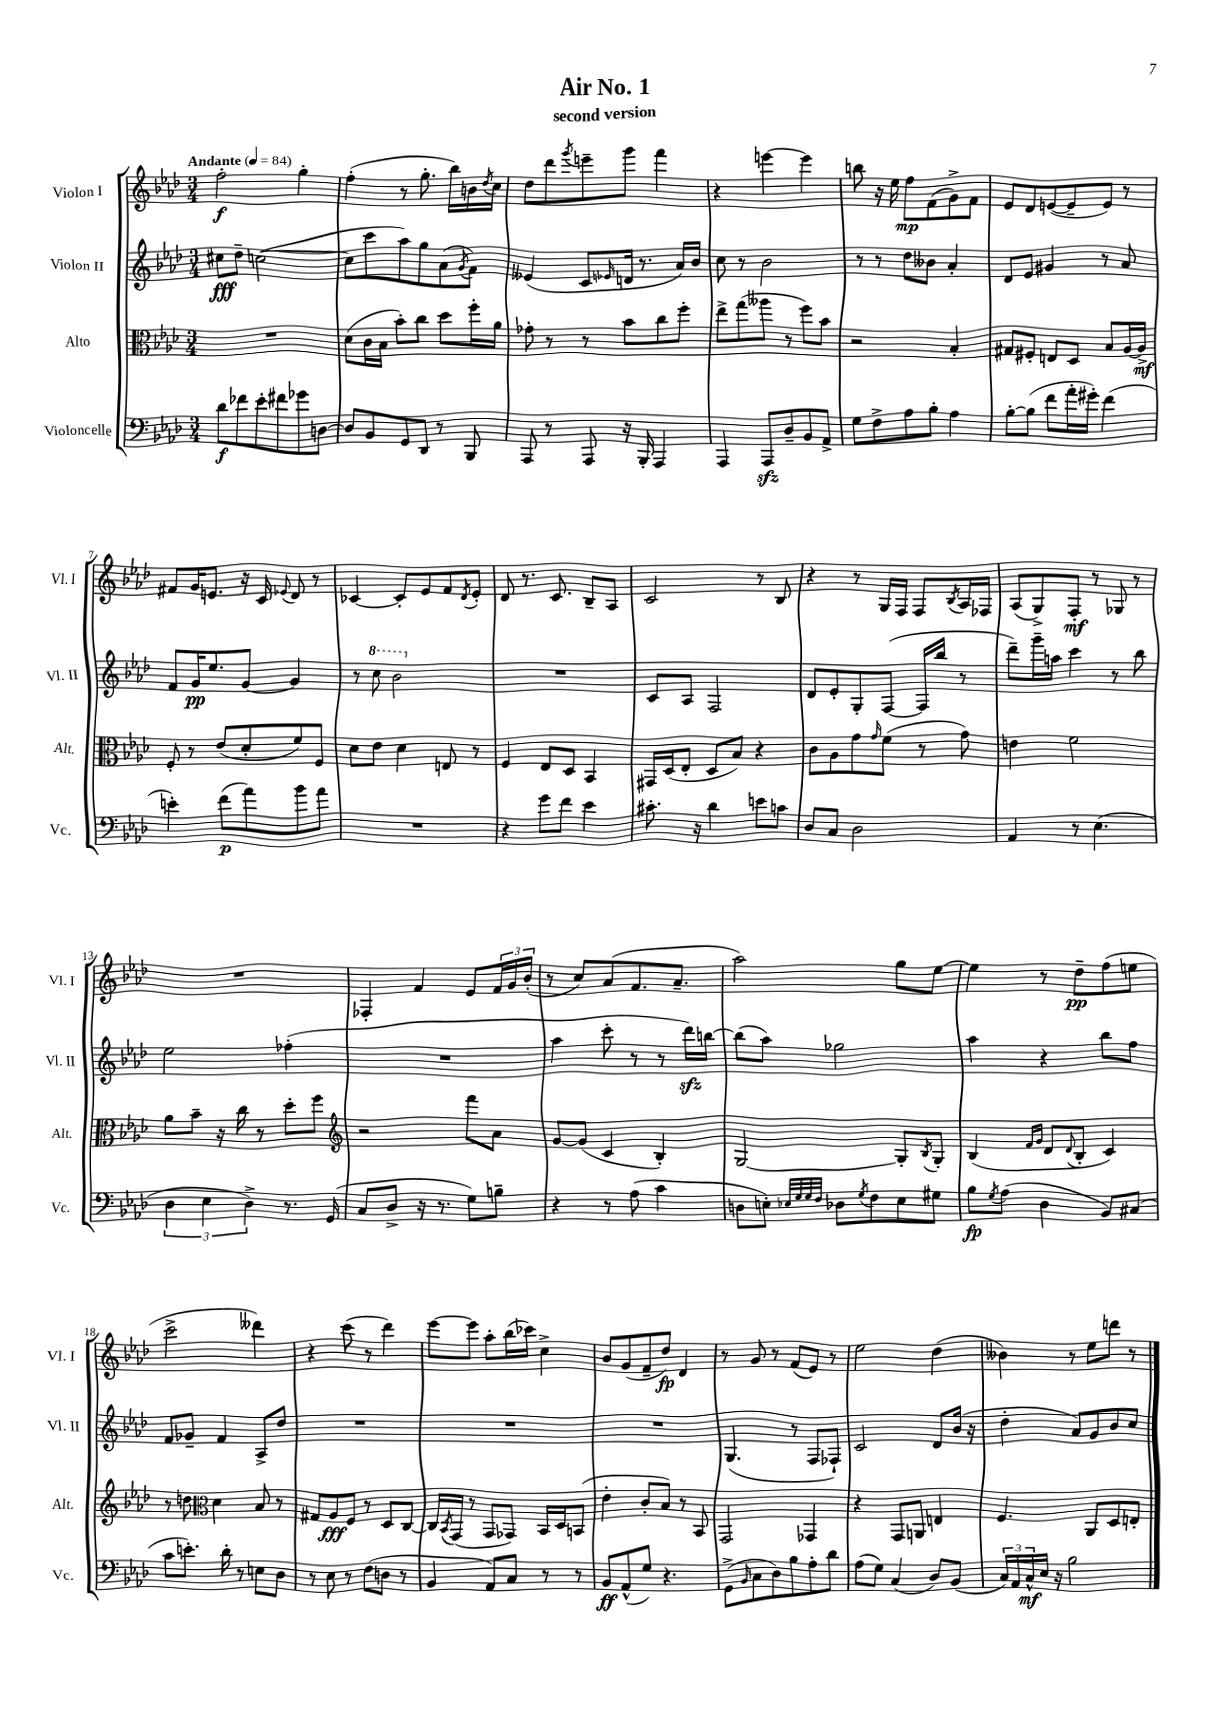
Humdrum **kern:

**kern	**dynam	**kern	**dynam	**kern	**dynam	**kern	**dynam
*part4	*part4	*part3	*part3	*part2	*part2	*part1	*part1
*staff4	*staff4	*staff3	*staff3	*staff2	*staff2	*staff1	*staff1
*I"Violoncelle	*	*I"Alto	*	*I"Violon II	*	*I"Violon I	*
*I'Vc.	*	*I'Alt.	*	*I'Vl. II	*	*I'Vl. I	*
*clefF4	*	*clefC3	*	*clefG2	*	*clefG2	*
*k[b-e-a-d-]	*	*k[b-e-a-d-]	*	*k[b-e-a-d-]	*	*k[b-e-a-d-]	*
*M3/4	*	*M3/4	*	*M3/4	*	*M3/4	*
*MM84	*	*MM84	*	*MM84	*	*MM84	*
=1	=1	=1	=1	=1	=1	=1	=1
!	!	!	!	!	!	!LO:TX:a:B:t=Andante	!
8d-\L	f	2.r	.	8cc#X\L	fff	2ff'\	f
8f-X\	.	.	.	8dd-~\J	.	.	.
8e-'\	.	.	.	([2ccn\	.	.	.
8f#X\	.	.	.	.	.	.	.
8g-X\	.	.	.	.	.	4gg'\	.
[8Dn\J	.	.	.	.	.	.	.
=2	=2	=2	=2	=2	=2	=2	=2
8D/L]	.	(8d-\L	.	8cc\L]	.	(4ff'\	.
8BB-/	.	16c\L	.	8ccc\	.	.	.
.	.	16B-\JJ	.	.	.	.	.
8GG/	.	8b-'\L)	.	8aa-\)	.	8r	.
8DD-/J	.	8cc\J	.	8gg\	.	8.gg'\	.
8r	.	8dd-\L	.	(8a-\	.	.	.
.	.	.	.	.	.	16bb-\LL)	.
.	.	.	.	8qg/	.	.	.
8BBB-/	.	16ff'\L	.	8f\J)	.	16bn\	.
.	.	.	.	.	.	8qdd-/	.
.	.	16a-\JJ	.	.	.	16cc\JJ	.
=3	=3	=3	=3	=3	=3	=3	=3
8AAA-/	.	8g-X'\	.	(4e--X/	.	8dd-\L	.
8r	.	8r	.	.	.	8ddd-\	.
.	.	.	.	.	.	8qggg/	.
8AAA-/	.	8r	.	8c/L	.	8eeen~\	.
.	.	.	.	16qqe-X/	.	.	.
16r	.	8b-\L	.	16dn/Jk	.	8ggg\J	.
16BBB-'/	.	.	.	8.r	.	.	.
4AAA-/	.	8cc\	.	.	.	4fff\	.
.	.	8ff'\J	.	16a-/LL)	.	.	.
.	.	.	.	16b-/JJ	.	.	.
=4	=4	=4	=4	=4	=4	=4	=4
4AAA-/	.	8ee-^\L	.	8cc\	.	4r	.
.	.	(8gg\	.	8r	.	.	.
8AAA-zz/L	.	8aa--X\J	.	2b-\	.	[4eeen\	.
8D-~/	.	8r	.	.	.	.	.
8BB-/	.	8ff\L)	.	.	.	4eee\]	.
8AA-^/J	.	8b-\J	.	.	.	.	.
=5	=5	=5	=5	=5	=5	=5	=5
8G\L	.	2r	.	8r	.	8bbn\	.
8F^\	.	.	.	8r	.	16r	.
.	.	.	.	.	.	16ee-\	.
8A-\	.	.	.	8dd-\L	.	8ff\L	mp
8B-'\J	.	.	.	8b--X\J	.	(8f\	.
4A-\	.	4B-'/	.	4a-'/	.	8g^\)	.
.	.	.	.	.	.	8f\J	.
=6	=6	=6	=6	=6	=6	=6	=6
[8B-'\L	.	8G#X/L	.	8d-/L	.	8e-/L	.
(8B-\J]	.	8F#X'/J	.	8e-/J	.	8d-/	.
8f\L	.	8En/L	.	4g#X/	.	([8en/	.
16a-'\L	.	8D-/J	.	.	.	8e~/]	.
16g#X'\JJ)	.	.	.	.	.	.	.
(4f\	.	8B-/L	.	8r	.	8e/J)	.
.	.	[16A-/L	.	8a-/	.	8r	.
.	.	16A-^/JJ]	mf	.	.	.	.
!!LO:LB:g=z
=7	=7	=7	=7	=7	=7	=7	=7
4en'\)	.	8F'/	.	8f/L	.	8f#X/L	.
.	.	8r	.	16g/K	pp	16g/K	.
.	.	.	.	8.ee-/	.	8.en/J	.
(8f\L	p	(8e-/L	.	.	.	.	.
8a-\)	.	8d-'/	.	[8g/J	.	16r	.
.	.	.	.	.	.	16c/	.
.	.	.	.	.	.	8qqe-X/	.
8b-\	.	8f/)	.	4g/]	.	8d-/	.
8a-\J	.	8F/J	.	.	.	8r	.
=8	=8	=8	=8	=8	=8	=8	=8
2.r	.	8d-\L	.	8r	.	[4c-X/	.
*	*	*	*	*8va	*	*	*
.	.	8e-\J	.	8ccc\	.	.	.
.	.	4d-\	.	2bb-\	.	8c-'/L]	.
.	.	.	.	.	.	8e-/	.
.	.	8En/	.	.	.	8f/	.
.	.	.	.	.	.	8qd-/	.
.	.	8r	.	.	.	8e-'/J	.
=9	=9	=9	=9	=9	=9	=9	=9
*	*	*	*	*X8va	*	*	*
4r	.	4F/	.	2.r	.	8d-/	.
.	.	.	.	.	.	8.r	.
8g\L	.	8E-/L	.	.	.	.	.
.	.	.	.	.	.	8.c/	.
8f\J	.	8D-/J	.	.	.	.	.
4e-\	.	4BB-/	.	.	.	8B-~/L	.
.	.	.	.	.	.	8A-/J	.
=10	=10	=10	=10	=10	=10	=10	=10
8.c#X'\	.	16GG#X/LL	.	8c/L	.	2c/	.
.	.	(16D-/J	.	.	.	.	.
.	.	8E-'/J	.	8A-/J	.	.	.
16r	.	.	.	.	.	.	.
4d-\	.	8D-/L	.	2F/	.	.	.
.	.	8B-/J)	.	.	.	.	.
8en\L	.	4r	.	.	.	8r	.
8cn\J	.	.	.	.	.	8B-/	.
=11	=11	=11	=11	=11	=11	=11	=11
8D-/L	.	8c\L	.	8d-/L	.	4r	.
8C/J	.	8A-\	.	8e-'/	.	.	.
2D-\	.	8g\	.	8G'/	.	8r	.
.	.	16qqg/	.	.	.	.	.
.	.	(8f\J	.	([8F/J	.	16G/LL	.
.	.	.	.	.	.	16F/JJ	.
.	.	8r	.	16F/LL]	.	8F/L	.
.	.	.	.	16bb-/JJ	.	.	.
.	.	.	.	.	.	8qB-/	.
.	.	8g\)	.	8r	.	16A-/L	.
.	.	.	.	.	.	16F-X/JJ	.
=12	=12	=12	=12	=12	=12	=12	=12
4AA-/	.	4en\	.	8ddd-~\L)	.	(8A-/L	.
.	.	.	.	16ggg~\L	.	8G^/)	.
.	.	.	.	16aan\JJ	.	.	.
8r	.	2f\	.	4ccc\	.	8F'/J	mf
(4.E-\	.	.	.	.	.	8r	.
.	.	.	.	8r	.	8G-X/	.
.	.	.	.	8bb-\	.	8r	.
!!LO:LB:g=z
=13	=13	=13	=13	=13	=13	=13	=13
6D-\	.	8a-\L	.	2ee-\	.	2.r	.
.	.	8b-~\J	.	.	.	.	.
6E-\	.	.	.	.	.	.	.
.	.	16r	.	.	.	.	.
.	.	16cc\	.	.	.	.	.
6D-^\)	.	.	.	.	.	.	.
.	.	8r	.	.	.	.	.
8.r	.	8dd-'\L	.	(4ff-X'\	.	.	.
.	.	8ff\J	.	.	.	.	.
(16GG/	.	.	.	.	.	.	.
=14	=14	=14	=14	=14	=14	=14	=14
*	*	*clefG2	*	*	*	*	*
8C/L	.	2r	.	2.r	.	4F-X'/	.
8D-^/J	.	.	.	.	.	.	.
16r	.	.	.	.	.	4f/	.
8.r	.	.	.	.	.	.	.
8G\L)	.	8fff\L	.	.	.	8e-/L	.
8Bn~\J	.	8a-\J	.	.	.	24f/L	.
.	.	.	.	.	.	24g/	.
.	.	.	.	.	.	(24b-'/JJ	.
=15	=15	=15	=15	=15	=15	=15	=15
4r	.	[8g/L	.	4aa-\	.	8r	.
.	.	(8g/J]	.	.	.	8cc/L)	.
8r	.	4c/	.	8ccc'\	.	(8a-/	.
(8A-\	.	.	.	8r	.	8.f/	.
4c\	.	4B-'/)	.	8r	.	.	.
.	.	.	.	.	.	8.a-~/J	.
.	.	.	.	16ddd-zz\LL)	.	.	.
.	.	.	.	[16bbn\JJ	.	.	.
=16	=16	=16	=16	=16	=16	=16	=16
8Dn\L	.	[2G/	.	(8bb\L]	.	2aa-\)	.
8En'\J)	.	.	.	8aa-\J)	.	.	.
32qqE-X/LLL	.	.	.	.	.	.	.
32qqG/	.	.	.	.	.	.	.
32qqG/	.	.	.	.	.	.	.
32qqF/JJJ	.	.	.	.	.	.	.
8D-X\L	.	.	.	2gg-X\	.	.	.
8qG/	.	.	.	.	.	.	.
8F\	.	.	.	.	.	.	.
8E-\	.	8G'/L]	.	.	.	8gg\L	.
.	.	8qB-/	.	.	.	.	.
8G#X\J	.	8G'/J	.	.	.	[8ee-\J	.
=17	=17	=17	=17	=17	=17	=17	=17
8B-\L	fp	(4B-/	.	4aa-\	.	4ee-\]	.
8qG/	.	.	.	.	.	.	.
(8A-\J	.	.	.	.	.	.	.
.	.	16qqf/LL	.	.	.	.	.
.	.	16qqg/JJ	.	.	.	.	.
4D-\	.	8d-/L	.	4r	.	8r	.
.	.	8qqd-/	.	.	.	.	.
.	.	8B-'/J	.	.	.	8dd-~\L	pp
8BB-/L)	.	4c/)	.	8bb-\L	.	(8ff\	.
(8C#X/J	.	.	.	8ff\J	.	8een\J	.
!!LO:LB:g=z
=18	=18	=18	=18	=18	=18	=18	=18
8c\L	.	8r	.	8f/L	.	2ccc^\	.
8.en'\J)	.	8ddn\	.	8g-X~/J	.	.	.
*	*	*clefC3	*	*	*	*	*
.	.	4d-\	.	4f/	.	.	.
16d-'\	.	.	.	.	.	.	.
8r	.	.	.	.	.	.	.
8En\L	.	8B-/	.	8A-^/L	.	4ddd--X\)	.
8D-\J	.	8r	.	8dd-/J	.	.	.
=19	=19	=19	=19	=19	=19	=19	=19
8r	.	8G#X/L	.	2.r	.	4r	.
8E-\	.	8A-/	fff	.	.	.	.
8r	.	8F/J	.	.	.	(8ccc\	.
(8F\L	.	8r	.	.	.	8r	.
8Dn\J	.	8D-/L	.	.	.	4ddd-\)	.
8r	.	[8C/J	.	.	.	.	.
=20	=20	=20	=20	=20	=20	=20	=20
4BB-/	.	16C/LL]	.	2.r	.	[8eee-\L	.
.	.	8qBB-/	.	.	.	.	.
.	.	(16GG/JJ	.	.	.	.	.
.	.	8r	.	.	.	8eee-\J]	.
8AA-/L)	.	8GG/L	.	.	.	8aa-'\L	.
8C/J	.	8GG-X/J)	.	.	.	(16bb-\L	.
.	.	.	.	.	.	16ccc-X\JJ)	.
8r	.	16BB-/LL	.	.	.	4cc^\	.
.	.	16D-/J	.	.	.	.	.
8r	.	(8BBn/J	.	.	.	.	.
=21	=21	=21	=21	=21	=21	=21	=21
8BB-/L	ff	4e-'\	.	2.r	.	8b-/L	.
(8AA-^^/	.	.	.	.	.	(8g/	.
8G/J)	.	8c'/L	.	.	.	8f~/	.
4.r	.	8B-/J)	.	.	.	8dd-/J)	fp
.	.	8r	.	.	.	4d-/	.
.	.	8BB-/	.	.	.	.	.
=22	=22	=22	=22	=22	=22	=22	=22
(8GG^\L	.	2GG/	.	(4.G/	.	8r	.
16qqBB-/	.	.	.	.	.	.	.
8C\	.	.	.	.	.	8g/	.
8D-\)	.	.	.	.	.	8r	.
8B-\	.	.	.	8r	.	(8f/L	.
8A-'\	.	4GG-X/	.	8F/L	.	8e-/J)	.
8d-\J	.	.	.	8F-X`/J)	.	8r	.
=23	=23	=23	=23	=23	=23	=23	=23
(8A-\L	.	4r	.	2c/	.	2ee-\	.
8G\J)	.	.	.	.	.	.	.
(4C/	.	8GG/L	.	.	.	.	.
.	.	8AAn/J	.	.	.	.	.
8D-/L)	.	4En/	.	8d-/L	.	(4dd-\	.
(8BB-/J	.	.	.	(16b-/Jk	.	.	.
.	.	.	.	16r	.	.	.
=24	=24	=24	=24	=24	=24	=24	=24
24C/LL)	.	4.F/	.	4dd-'\	.	4b--X\)	.
24AA-/	.	.	.	.	.	.	.
24C^^/	mf	.	.	.	.	.	.
16E-/JJ	.	.	.	.	.	.	.
16r	.	.	.	.	.	.	.
2B-\	.	.	.	8a-/L)	.	8r	.
.	.	8AA-/L	.	8g/	.	8ee-\L	.
.	.	8D-/	.	8b-/	.	8dddn\J	.
.	.	8En'/J	.	8cc/J	.	8r	.
==	==	==	==	==	==	==	==
*-	*-	*-	*-	*-	*-	*-	*-
